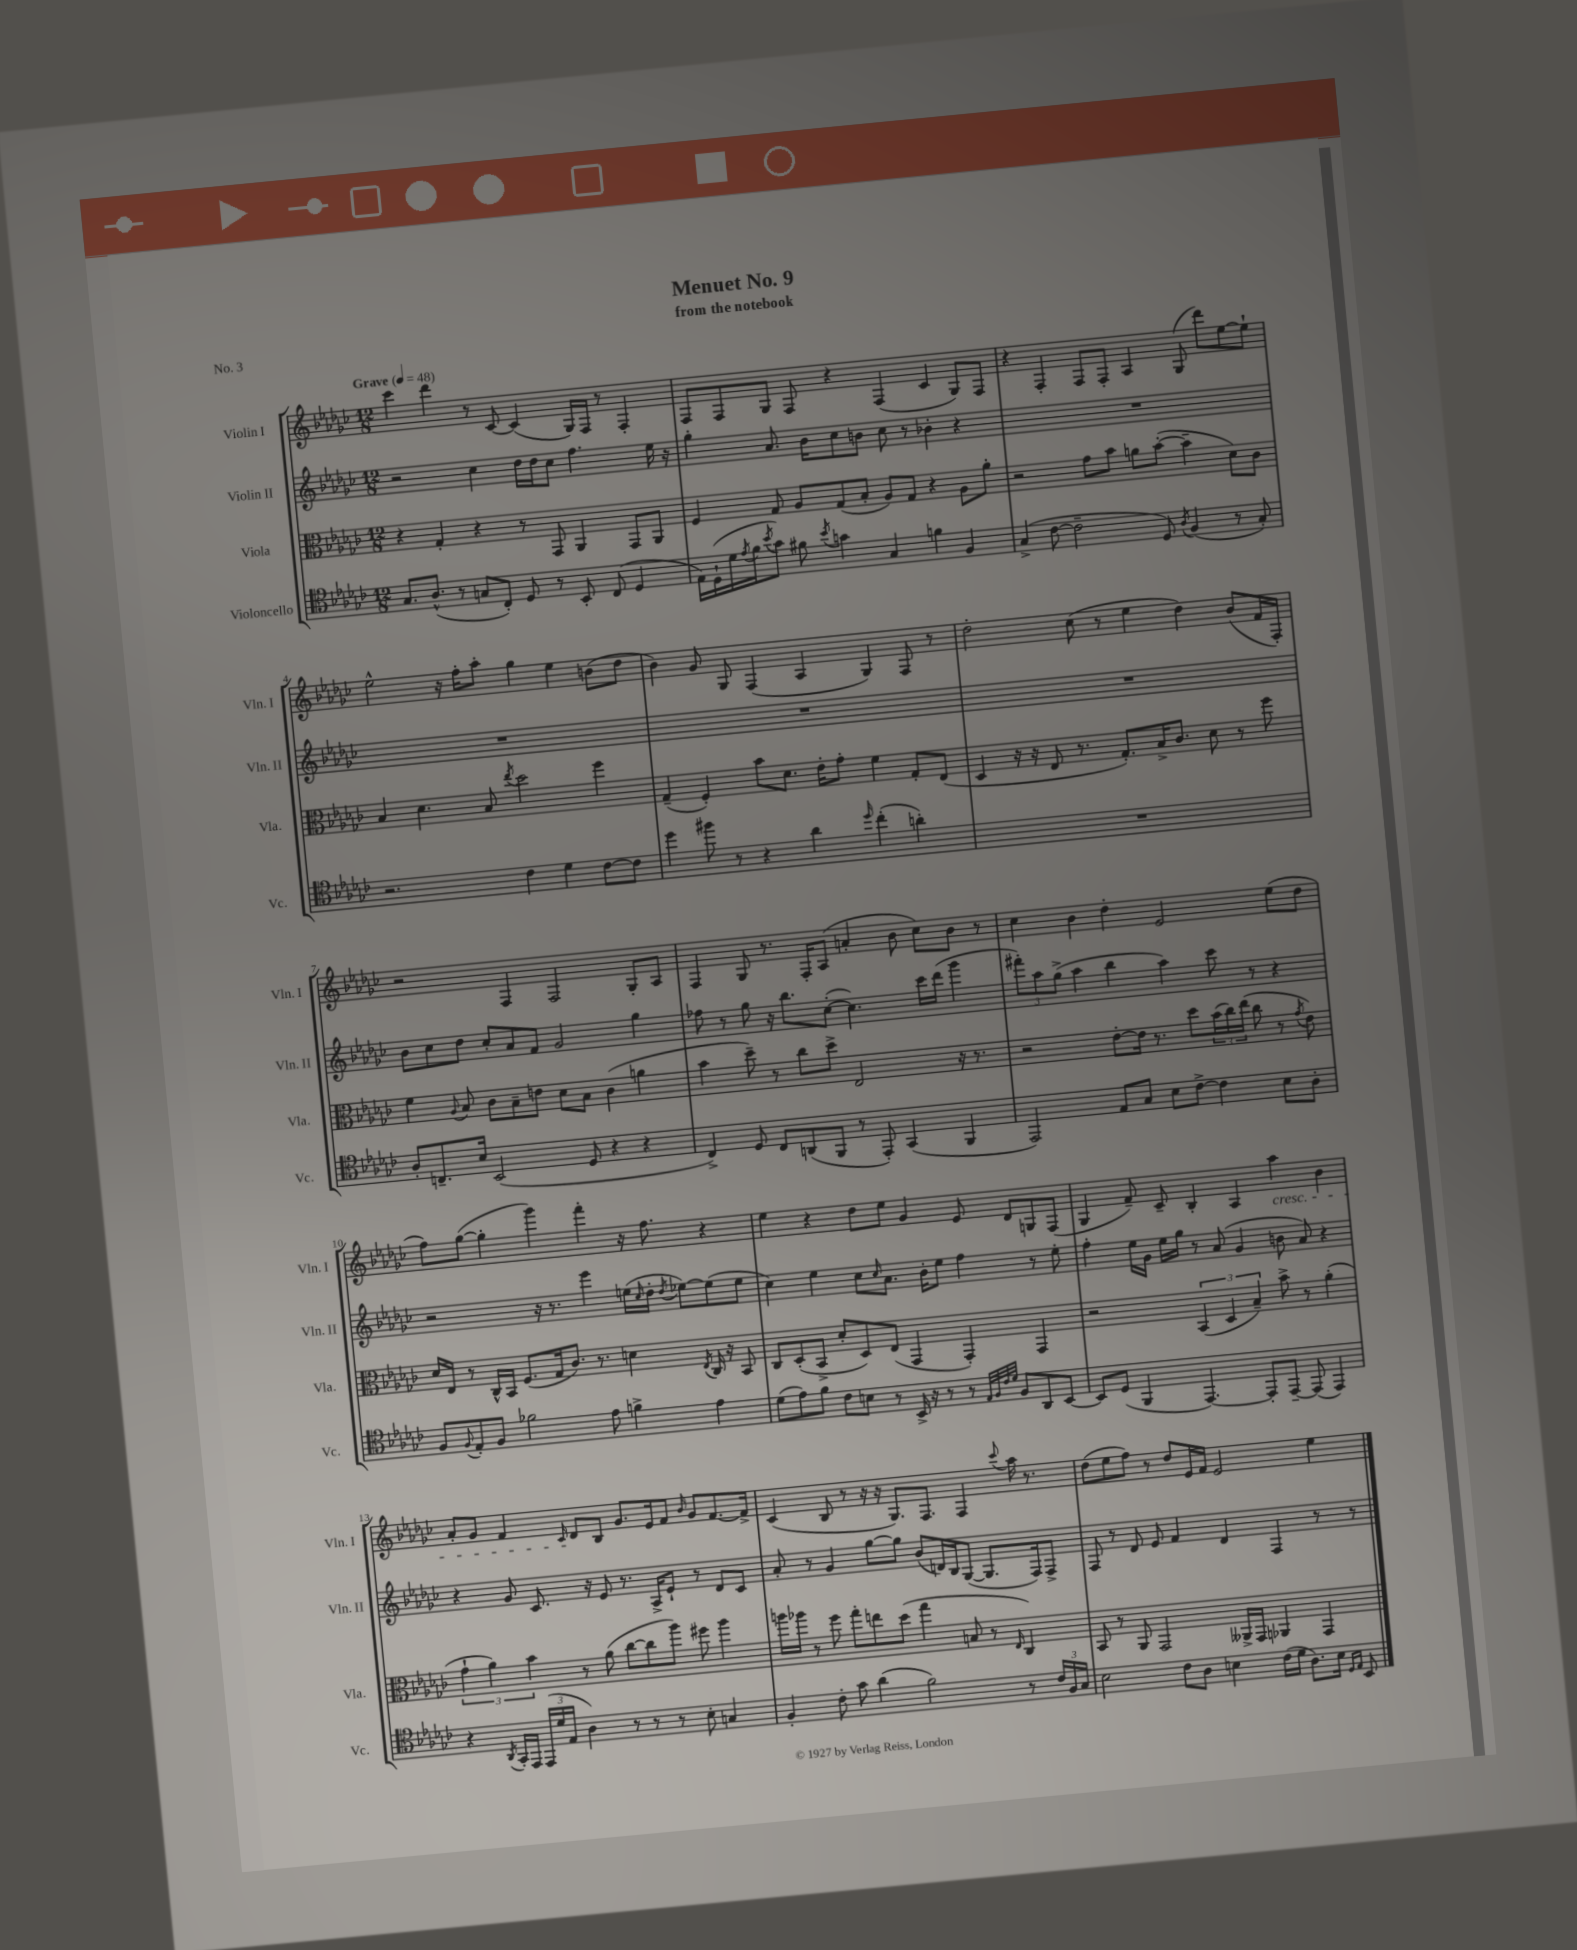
\header { title = "Menuet No. 9" subtitle = "from the notebook" piece = "No. 3" }
<<
\new StaffGroup <<
\new Staff = "s0" \with { instrumentName = "Violin I" shortInstrumentName = "Vln. I" } {
    \clef treble \key ges \major \numericTimeSignature \time 12/8 \tempo "Grave" 4 = 48
    ces'''4 des'''4 r8 ces'8~ ces'4( ges16) f16 r8 f4-. |
    f8 f8 ges8 f8 r4 f4( ces'4 ges8) f8 |
    r4 f4-. f8 f8-. aes4 ges8( des'''8) ees''8~ ees''8-! |
    ees''2-^ r16 f''16-. aes''8-. ges''4 ees''4 b'8( des''8 |
    bes'4) ges'8 ges8 f4( aes4 ges4) f8 r8 |
    des''2-. ces''8( r8 ees''4 des''4) bes'8( f'16 f16-.) |
    r2 f4 f2 ges8-. aes8 |
    f4 ges8 r8. f16-. aes8( a'4-. bes'8 ces''8) bes'8 r8 |
    ces''4 bes'4 des''4-. ees'2 ees''8( des''8 |
    f''8) ges''8~( ges''4-. ges'''4) f'''4-. r16 f''8. r4 |
    ees''4 r4 des''8 ees''8 ges'4 ees'8 des'8 g8 f8( |
    ges4 f'8--) ces'8-- bes4-. aes4 aes''4\cresc bes'4 |
    aes'8-. ges'8 f'4 \grace { ces'16 } des'8\! bes8 ges'8. ees'16 f'8 \grace { bes'16 } ges'8 f'8.~ f'16-> |
    ces'4( bes8 r8 r16 r16 ges8.) f8. f4 \appoggiatura { ces'''8 } aes''16 r8. |
    des''8( ees''8 f''8) r8 des''8 ees'16 f'16 ees'2 ees''4 \bar "|." |
}
\new Staff = "s1" \with { instrumentName = "Violin II" shortInstrumentName = "Vln. II" } {
    \clef treble \key ges \major \numericTimeSignature \time 12/8
    r2 ces''4 des''16 des''16 ces''8 f''4. ees''16 r16 |
    ges''4-. aes'8. bes'16 ces''8 b'8 ces''8 r8 bes'4-. r4 |
    R1. |
    R1. |
    R1. |
    R1. |
    bes'8 ces''8 des''8 ces''8-. aes'8 f'8 ges'2 ges''4 |
    fes''8 r8 ges''8 r16 bes''8. ces''8~-.( ces''4.) ces'''16 des'''16( ges'''4 |
    \tuplet 3/2 { fis'''8-.) aes''8 ges''8->( } aes''4 bes''4 aes''4) ces'''8 r8 r4 |
    r2 r16 r8. ees'''4 e''16( \grace { ces''16 } des''16-. \acciaccatura { des''8 } ees''8~) ees''8( ees''8 |
    ces''4) ees''4 ces''8 \grace { ces''16 } aes'8. bes'16-. ees''8 f''4 r8 ees''8-. |
    f''4-. ees''16 ges'16 ees''16 ges''16 r8 aes'8( ges'4 b'8 aes'8) r4 |
    r4 ges'8 ces'8. r16 ees'8 r8. aes16-> ees'8-! r8 des'8 ces'8 |
    aes'8-. r8 ges'4 ges''8~ ges''8 bes'8( d'16) bes16 ges8~( ges8. f16) f8-> |
    f8 r8 des'8 ees'8 f'4 des'4 f4 r8 r8 \bar "|." |
}
\new Staff = "s2" \with { instrumentName = "Viola" shortInstrumentName = "Vla." } {
    \clef alto \key ges \major \numericTimeSignature \time 12/8
    r4 ges4-. r4 r8 ges,8 aes,4 ges,8 aes,8 |
    f4 ges8 aes8 ges8( bes8-. aes8) ges8 r4 aes8 aes'8-. |
    r2 ges'8 bes'8 a'8 bes'8~-.( bes'4-- des'8) ces'8 |
    bes4 des'4. bes8 \acciaccatura { ees''8 } des''2 f''4 |
    ges4--( f4-.) bes'8 des'8. ees'16-. ges'8-. f'4 ges8-. ees8( |
    des4 r16 r16 ees8 r8. ges8.-.) bes16-> ces'8. des'8 r8 f''8 |
    f'4 \appoggiatura { aes8 } bes8 ces'8 bes8-- e'8 des'8 bes8 ces'4( a'4 |
    bes'4 des''8--) r8 ces''8 des''8-> ees2 r16 r8. |
    r2 ees'8~-. ees'16 r8. des''8 \tuplet 3/2 { bes'16( ces''16) ees''16( } ces''8 r8 \acciaccatura { ges'8 } ees'8) |
    des'16 ees16 r8 ces16-^ bes,16 f8.( ges16 ces'8.) r8. d'4 \acciaccatura { ees8 } ces16 r16 bes,8 |
    ces8 des8-.( bes,8-> des'8-. des8) ees8( ges,4 ges,4-.) ges,4 |
    r2 \tuplet 3/2 { bes,4( des4 bes4--) } bes'8-> r8 aes'4-.( |
    \tuplet 3/2 { ges'4-! aes'4) bes'4 } r8 aes'8( ces''8~ ces''8 aes''8) fis''8 aes''4 |
    a''16 aes''16 r8 f''8 ges''8-. e''8 des''8( ges''4 b8 r8 \grace { ees16 } ces4) |
    bes,8 r8 aes,8 ges,2 aeses,16-> ges,16 aes,4 ges,4 \bar "|." |
}
\new Staff = "s3" \with { instrumentName = "Violoncello" shortInstrumentName = "Vc." } {
    \clef tenor \key ges \major \numericTimeSignature \time 12/8
    ges8. aes8.-^( r8 g8 ces8-.) des8 r8 bes,8-. ces8( des4 |
    ees16) des16-!( des'16 \acciaccatura { ees'8 } f'16 \acciaccatura { bes'8 } ges'8) fis'8 \acciaccatura { bes'8 } g'4 ges4 f'4 f4 |
    ges4->( ces'8~ ces'2-- des8) \acciaccatura { aes8 } f4( r8 ges8-.) |
    r2. ces'4 des'4 ces'8~ ces'8 |
    des''4 fis''8 r8 r4 aes'4 \grace { des''16 } ces''4-.( a'4-.) |
    R1. |
    aes8-. c8.-- bes16 bes,2( des8 r4 r4 |
    ces4->) des8 ces8 a,8( f,8 r8 ees,8-.) ges,4( f,4 |
    ees,2) ees8 ges8 bes8 ces'8~-> ces'4 bes8 aes8-. |
    f8 \appoggiatura { f8 } ees8-. f8 fes'2 ees'8 f'4-> ees'4 |
    des'8( ees'8) f'8 ces'8 b8 r8 bes,16-> r16 r8 r8 \grace { ees32 f32 ces'32 des'32 } f8 aes,8 bes,8~ |
    bes,8 des8( f,4 ees,4.~) ees,8-. ees,8~-- ees,8( ees,4) |
    r4 \acciaccatura { aes,8 } ges,16-. ees,16 \tuplet 3/2 { ees,16( des'16 ees16 } aes4) r8 r8 r8 bes8-. g4 |
    f4-. ces'8-. ges'8 aes'4( f'2) r8 \tuplet 3/2 { ces'16 f16 ges16 } |
    bes2 ces'8 aes8 b4 ces'16( des'16 aes8.) b16 \grace { des16 ees16 } bes,8 \bar "|." |
}
>>
>>
